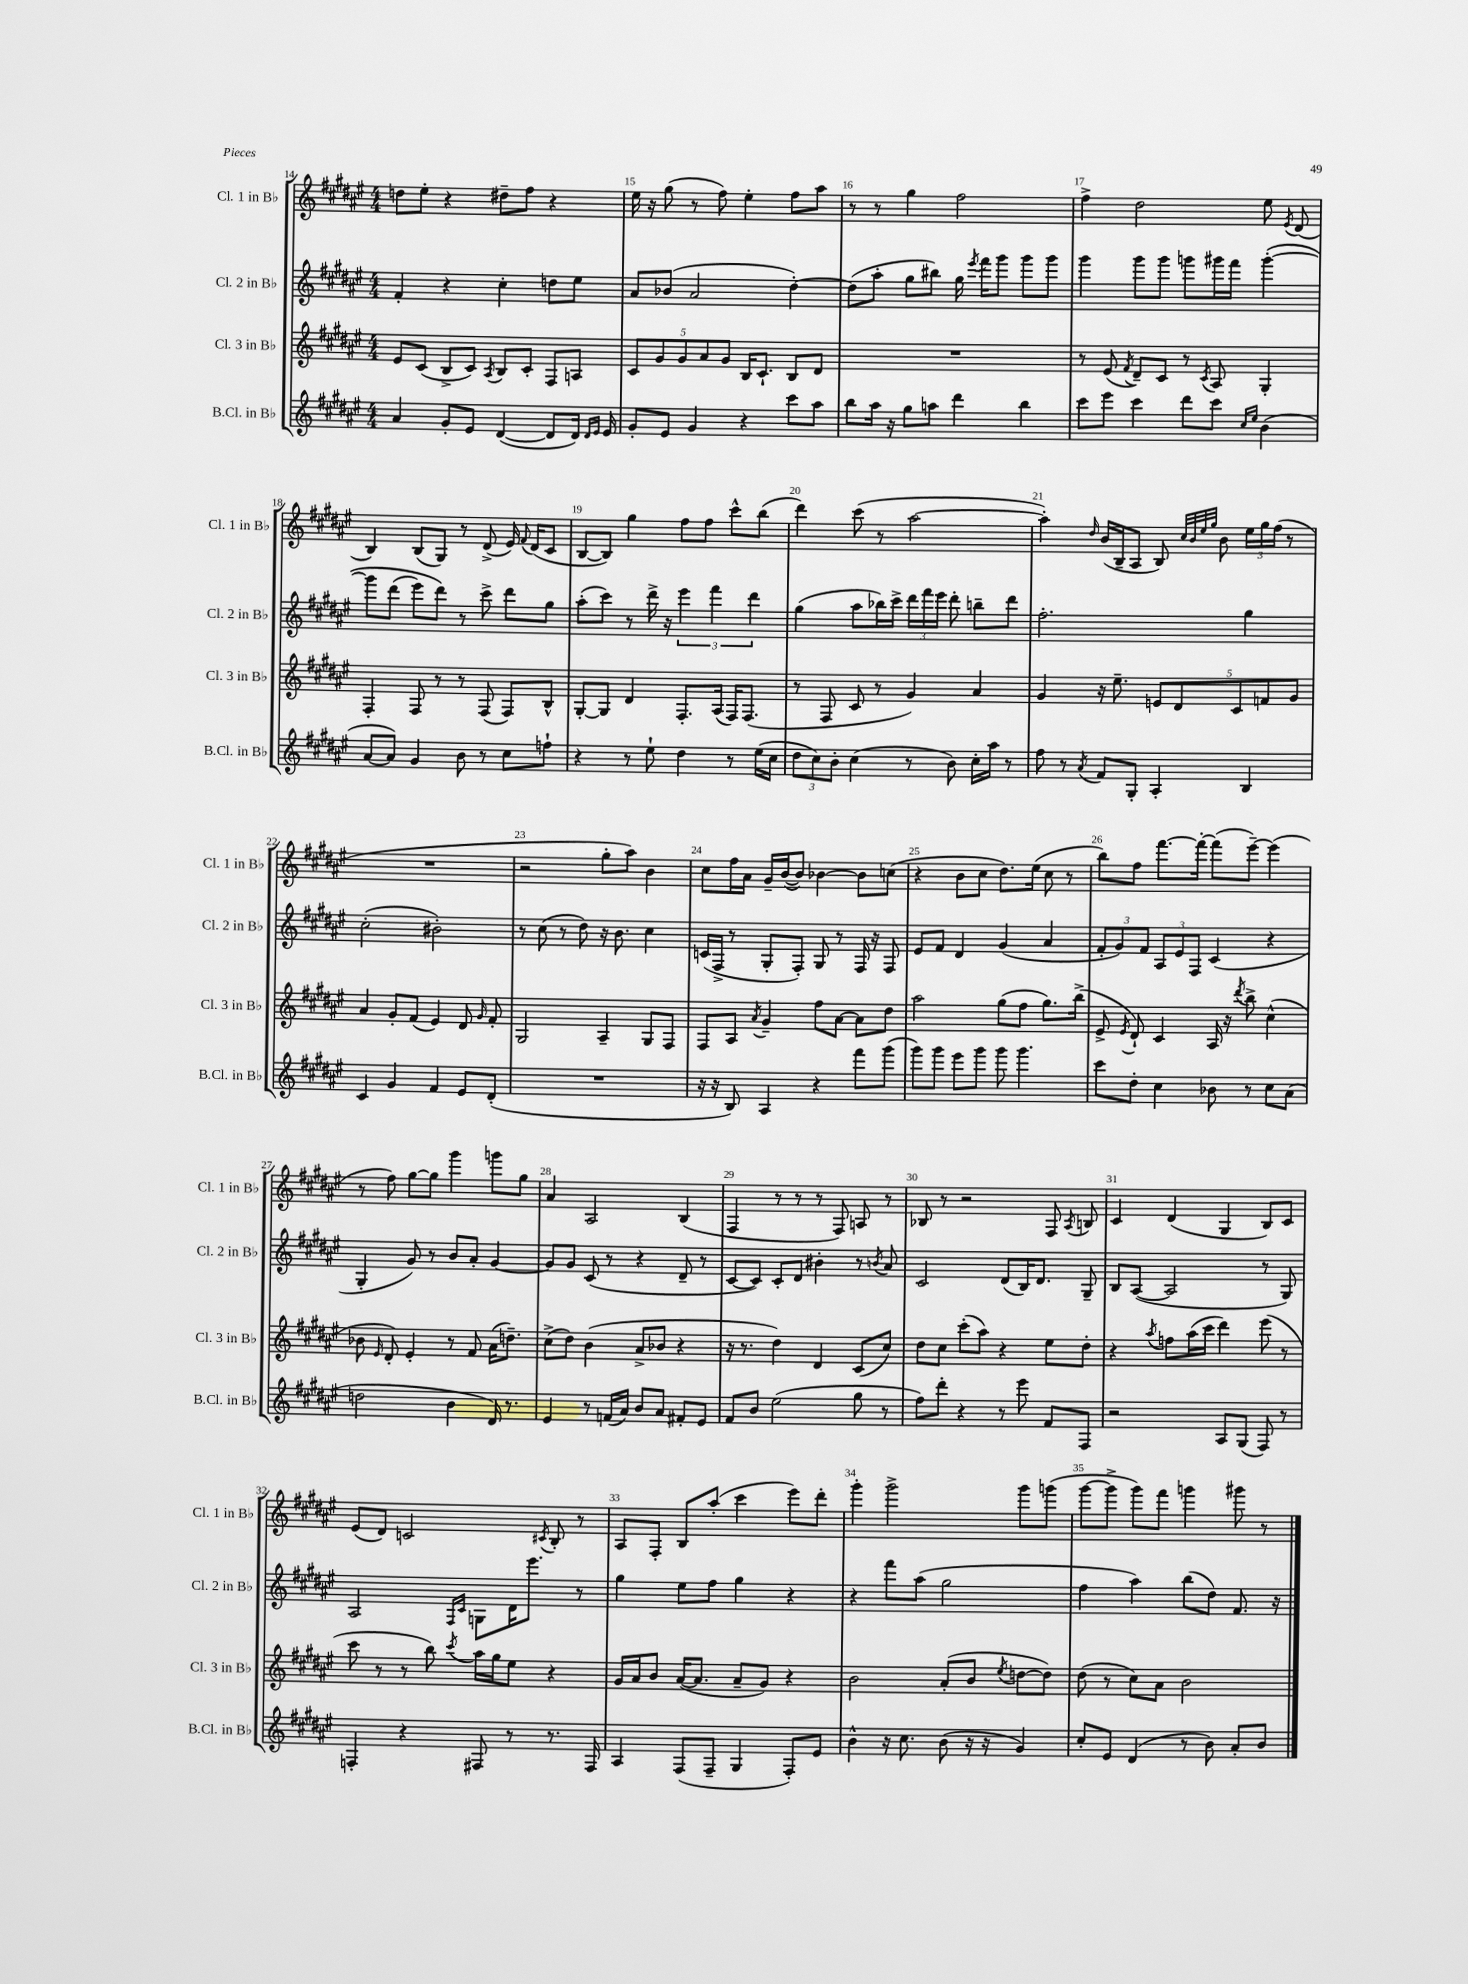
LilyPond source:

<<
\new StaffGroup <<
\new Staff = "s0" \with { instrumentName = "Cl. 1 in Bb" shortInstrumentName = "Cl. 1 in Bb" } {
    \clef treble \key fis \major \numericTimeSignature \time 4/4
    \autoBeamOff d''8[ eis''8]-. r4 dis''8[-- fis''8] r4 |
    eis''16 r16 gis''8( r8 fis''8) eis''4-. fis''8[ ais''8] |
    r8 r8 gis''4 fis''2 |
    fis''4-> dis''2 eis''8 \acciaccatura { eis'8 } dis'8( |
    b4) b8[( gis8]) r8 dis'8->( eis'16) \appoggiatura { fis'8 } dis'16[( cis'8] |
    b8[~ b8]) gis''4 fis''8[ fis''8] cis'''8[-^ b''8]( |
    dis'''4) cis'''8( r8 ais''2~ |
    ais''4-.) \grace { dis''16 } b'16[( b16-- ais8] b8) \grace { cis''32[ b'32 eis''32 gis''32] } b'8 \tuplet 3/2 { eis''16[ gis''16 fis''16]( } r8 |
    R1 |
    r2 gis''8[-. ais''8]) b'4 |
    cis''8[ fis''16 ais'16] gis'16[-- b'16~( b'8]) bes'4~ bes'8[ c''8]( |
    r4 b'8[ cis''8] dis''8.[) eis''16]( cis''8 r8 |
    b''8[) fis''8] fis'''8.[~ fis'''16]~-. fis'''8[( eis'''8]~--) eis'''4( |
    r8 fis''8) gis''8[~ gis''8] gis'''4 g'''8[ gis''8] |
    ais'4 ais2 b4( |
    fis4 r8 r8 r8 fis8) a8 r8 |
    bes8 r8 r2 fis8 \acciaccatura { ais8 } b8 |
    cis'4 dis'4( gis4 b8[) cis'8] |
    eis'8[( dis'8]) c'2 \acciaccatura { cis'8 } b8-. r8 |
    ais8[ fis8]-. b8[ ais''8]-.( cis'''4 eis'''8[) dis'''8]-. |
    gis'''4-. gis'''2-> gis'''8[ g'''8]( |
    gis'''8[~ gis'''8]-> gis'''8[) fis'''8] g'''4 gis'''8 r8 \bar "|." |
}
\new Staff = "s1" \with { instrumentName = "Cl. 2 in Bb" shortInstrumentName = "Cl. 2 in Bb" } {
    \clef treble \key fis \major \numericTimeSignature \time 4/4
    \autoBeamOff fis'4-. r4 cis''4-. d''8[ eis''8] |
    ais'8[ bes'8]( ais'2 dis''4~-.) |
    dis''8[( ais''8]-. gis''8[ bis''8]) gis''16 \acciaccatura { eis'''8 } fis'''16[ gis'''8] gis'''8[ gis'''8] |
    gis'''4 gis'''8[ gis'''8] g'''8[ gis'''16 fis'''16] gis'''4~-.\( |
    gis'''8[ dis'''8]( eis'''8[) dis'''8]\) r8 cis'''8-> dis'''8[ gis''8] |
    ais''8[-.( cis'''8]) r8 dis'''16-> r16 \tuplet 3/2 { eis'''4 fis'''4 dis'''4 } |
    gis''4( ais''8[ bes''16) cis'''16]-> \tuplet 3/2 { dis'''16[ fis'''16 eis'''16] } dis'''8-. b''8[-- dis'''8] |
    fis''2.-. gis''4 |
    cis''2-.( bis'2-.) |
    r8 cis''8( r8 dis''8) r16 b'8. cis''4 |
    c'16[( fis16]-> r8 gis8[-. fis8]-.) gis8 r8 fis16 r16 fis8 |
    eis'8[ fis'8] dis'4 gis'4( ais'4 |
    \tuplet 3/2 { fis'8[-. gis'8) fis'8] } \tuplet 3/2 { ais8[ eis'8 fis8] } cis'4( r4 |
    gis4-. gis'8) r8 b'8[ ais'8]-. gis'4~ |
    gis'8[ gis'8] cis'8( r8 r4 dis'8-- r8 |
    cis'8[~ cis'8]) cis'8[-. dis'8] bis'4-. r8 \acciaccatura { b'8 } ais'8 |
    cis'2 dis'8[( b16) dis'8.] gis8-- |
    b8[ ais8]~( ais2 r8 gis8) |
    ais2 \grace { fis16[ cis'16] } g8[ dis'16 eis'''8.] r8 |
    gis''4 eis''8[ fis''8] gis''4 r4 |
    r4 fis'''8[ ais''8]( gis''2 |
    fis''4 ais''4) b''8[( dis''8]) fis'8. r16 \bar "|." |
}
\new Staff = "s2" \with { instrumentName = "Cl. 3 in Bb" shortInstrumentName = "Cl. 3 in Bb" } {
    \clef treble \key fis \major \numericTimeSignature \time 4/4
    \autoBeamOff eis'8[ cis'8]( b8[-> cis'8]) \acciaccatura { ais8 } b8[ cis'8]-. fis8[ a8] |
    \tuplet 5/4 { cis'8[ gis'8 gis'8 ais'8 gis'8] } b16[ cis'8.]-! b8[ dis'8] |
    R1 |
    r8 eis'8( \acciaccatura { fis'8 } dis'8[--) cis'8] r8 \acciaccatura { cis'8 } ais8 gis4-. |
    fis4-. fis8 r8 r8 fis8( fis8[) b8]-^ |
    gis8[~-. gis8] dis'4 fis8.[-. ais16]( fis16[) fis8.]( |
    r8 fis8 cis'8 r8 gis'4) ais'4 |
    gis'4 r16 eis''8.-- \tuplet 5/4 { e'8[ dis'8 cis'8 f'8 gis'8] } |
    ais'4 gis'8[-. fis'8]( eis'4) dis'8 \grace { gis'16 } fis'8-. |
    gis2 ais4-- gis8[ fis8] |
    fis8[ ais8] \acciaccatura { ais'8 } gis'4-- fis''8[ ais'8]~ ais'8[ dis''8] |
    ais''2 gis''8[( fis''8] gis''8.[) b''16]->( |
    eis'8-> \acciaccatura { eis'8 } dis'8-!) cis'4 ais16 r16 \acciaccatura { dis'''8 } b''8-> cis''4-^( |
    bes'8 \grace { eis'16 } dis'8-.) eis'4-. r8 fis'8 ais'16[( d''8.]--) |
    cis''8[->( dis''8]) b'4( ais'8[-> bes'8] r4 |
    r16 r8. dis''4) dis'4 cis'8[( cis''8]) |
    dis''8[ cis''8] cis'''8[-.( ais''8]) r4 eis''8[ dis''8]-. |
    r4 \acciaccatura { ais''8 } f''8[ ais''16( cis'''16] dis'''4) eis'''8( r8 |
    cis'''8 r8 r8 b''8) \acciaccatura { cis'''8 } ais''16[ gis''16 eis''8] r4 |
    gis'16[ ais'16 b'8] ais'16[~( ais'8.] ais'8[-- gis'8]) r4 |
    b'2 ais'8[-.( b'8] \acciaccatura { eis''8 } d''8[~ d''8]) |
    dis''8( r8 cis''8[) ais'8] b'2 \bar "|." |
}
\new Staff = "s3" \with { instrumentName = "B.Cl. in Bb" shortInstrumentName = "B.Cl. in Bb" } {
    \clef treble \key fis \major \numericTimeSignature \time 4/4
    \autoBeamOff ais'4 gis'8[-. eis'8] dis'4~( dis'8[ dis'16]) \grace { dis'16[ eis'16] } eis'16 |
    gis'8[-. eis'8] gis'4 r4 cis'''8[ ais''8] |
    b''8[ ais''16] r16 gis''8[ a''8] dis'''4 b''4 |
    cis'''8[ eis'''8] cis'''4 dis'''8[ cis'''8] \grace { cis''16[ eis''16] } b'4( |
    ais'8[~ ais'8]) gis'4 b'8 r8 cis''8[ f''8]-! |
    r4 r8 eis''8-! dis''4 r8 eis''16[( cis''16] |
    \tuplet 3/2 { dis''8[ cis''8) b'8]-. } cis''4( r8 b'8) cis''16[-. ais''16] r8 |
    fis''8 r8 \acciaccatura { ais'8 } fis'8[ gis8]-. ais4-. b4 |
    cis'4 gis'4 fis'4 eis'8[ dis'8]-.( |
    R1 |
    r16 r16 b8) ais4 r4 fis'''8[ gis'''8]( |
    gis'''8[) gis'''8] eis'''8[ gis'''8] gis'''8 gis'''4. |
    cis'''8[ dis''8]-. cis''4 bes'8 r8 cis''8[ ais'8]( |
    d''2 b'4 dis'16) r8. |
    eis'4 r8 f'16[( ais'16]) b'8[ ais'8] fis'8[-. eis'8] |
    fis'8[ b'8] eis''2( gis''8 r8 |
    fis''8[) dis'''8]-. r4 r8 eis'''8 fis'8[ fis8] |
    r2 ais8[ gis8]( fis8) r8 |
    f4-. r4 fis8 r8 r8. fis16 |
    ais4 fis8[( fis8]-- gis4 fis8[-.) eis'8] |
    b'4-^ r16 cis''8. b'8( r16 r16 gis'4) |
    cis''8[-. eis'8] dis'4( r8 b'8) ais'8[-. b'8] \bar "|." |
}
>>
>>
\layout { \context { \Score currentBarNumber = #14 \override BarNumber.break-visibility = ##(#f #t #t) barNumberVisibility = #all-bar-numbers-visible } }
